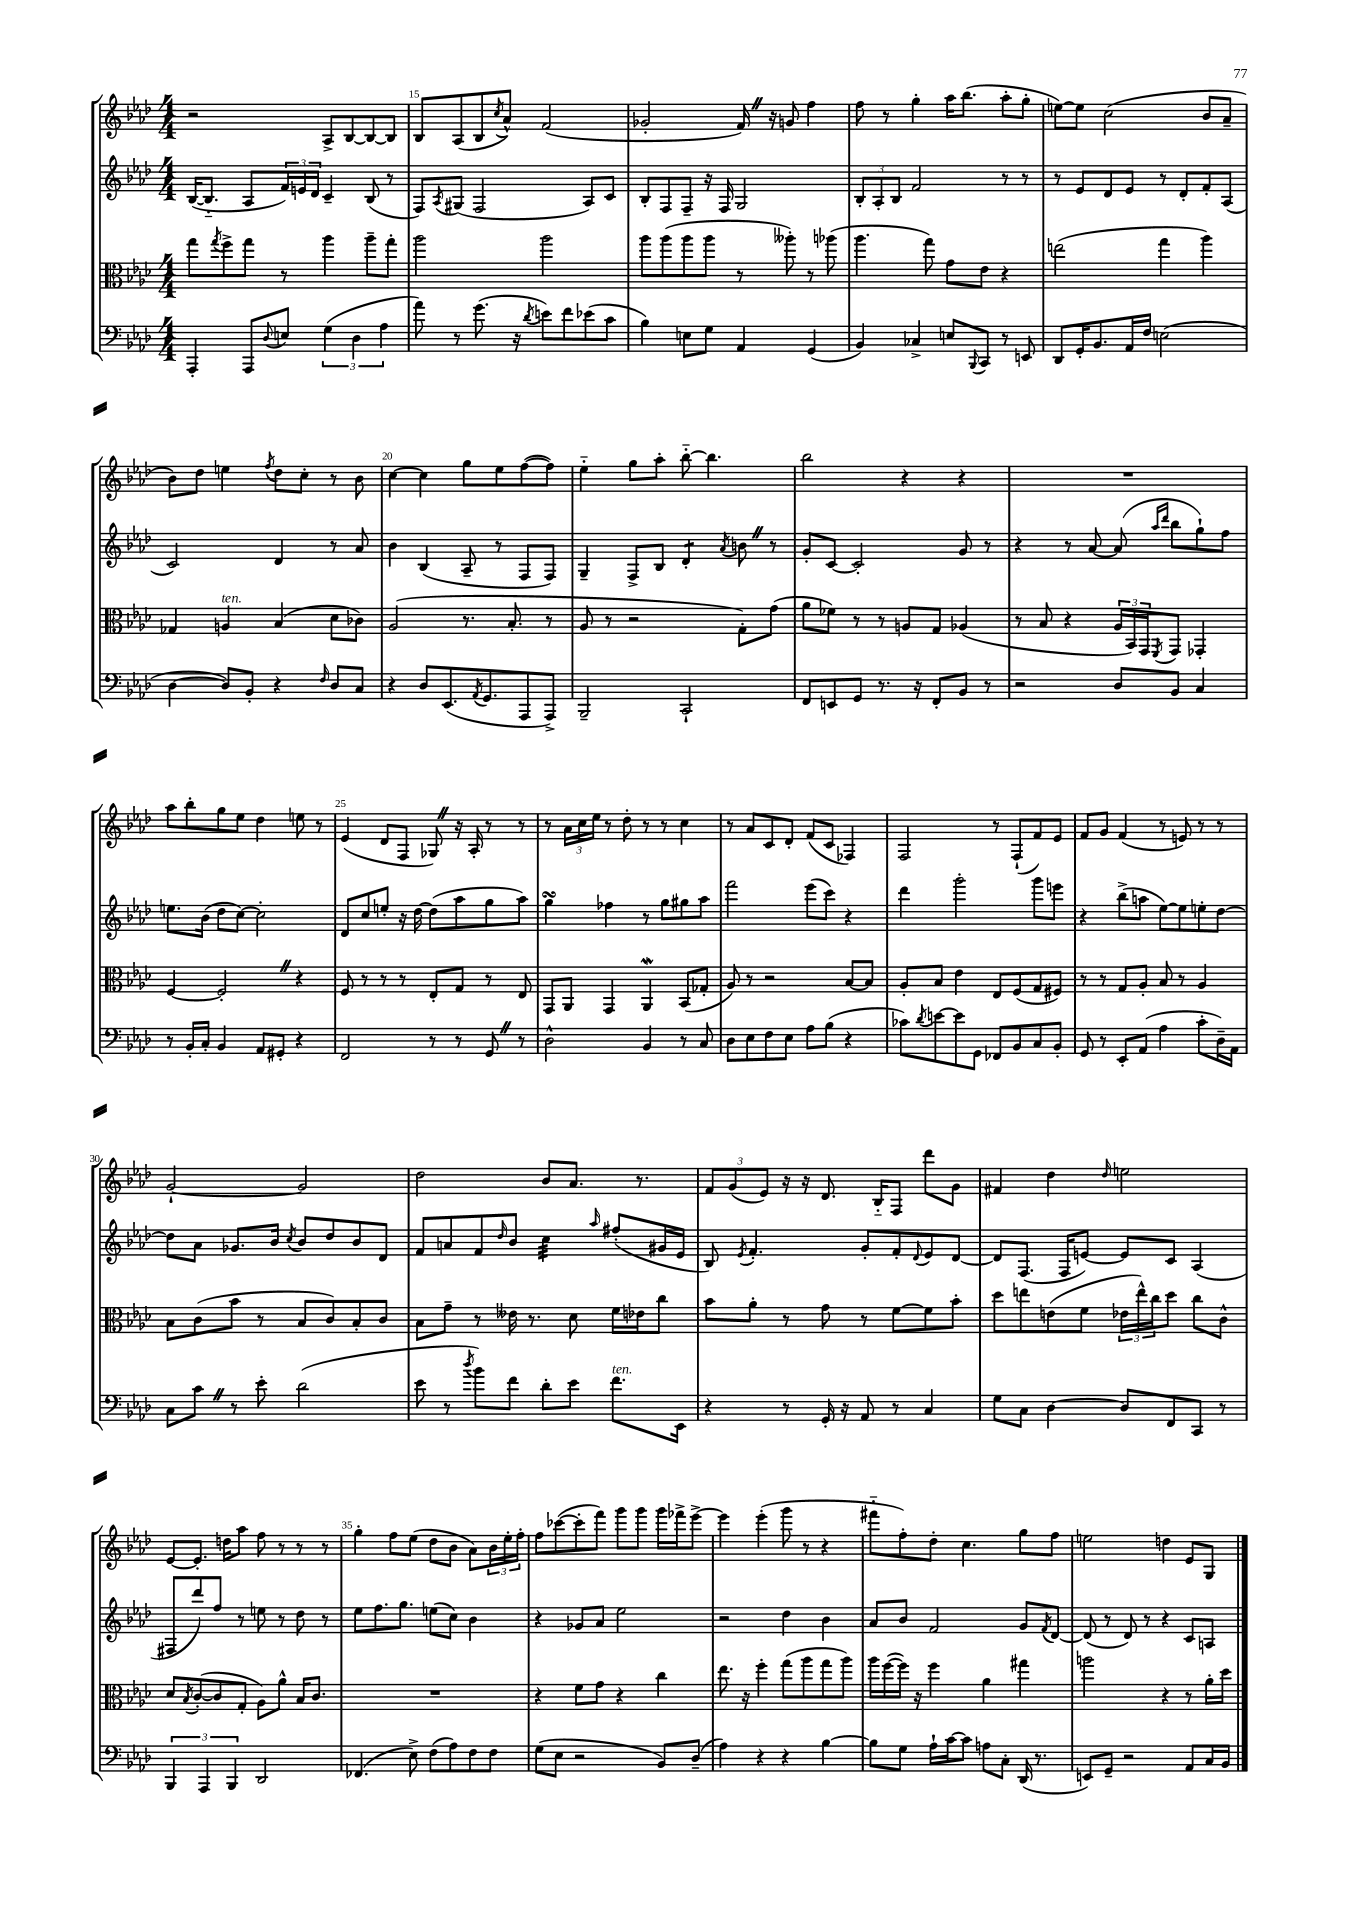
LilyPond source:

<<
\new StaffGroup <<
\new Staff = "s0" {
    \clef treble \key aes \major \numericTimeSignature \time 4/4
    r2 aes8-> bes8~ bes8~ bes8 |
    bes8 aes8( bes8 \acciaccatura { c''8 } aes'8-^) f'2( |
    ges'2-. f'16) \once \override BreathingSign.text = \markup { \musicglyph "scripts.caesura.straight" } \breathe r16 g'8 f''4 |
    f''8 r8 g''4-. aes''16 bes''8.( aes''8-. g''8-. |
    e''8~) e''8 c''2( bes'8 aes'8-- |
    bes'8) des''8 e''4 \acciaccatura { f''8 } des''8 c''8-. r8 bes'8 |
    c''4~ c''4 g''8 ees''8 f''8~( f''8) |
    ees''4-_ g''8 aes''8-. bes''8~-_ bes''4. |
    bes''2 r4 r4 |
    R1 |
    aes''8 bes''8-. g''8 ees''8 des''4 e''8 r8 |
    ees'4( des'8 f8 ges8) \once \override BreathingSign.text = \markup { \musicglyph "scripts.caesura.straight" } \breathe r16 aes16-. r8 r8 |
    r8 \tuplet 3/2 { aes'16 c''16 ees''16 } r8 des''8-. r8 r8 c''4 |
    r8 aes'8 c'8 des'8-. f'8( c'8 fes4) |
    f2 r8 f8-!( f'8) ees'8 |
    f'8 g'8 f'4( r8 e'8) r8 r8 |
    g'2~-! g'2 |
    des''2 bes'8 aes'8. r8. |
    \tuplet 3/2 { f'8 g'8( ees'8) } r16 r16 des'8. bes16-_ f8 des'''8 g'8 |
    fis'4 des''4 \grace { des''16 } e''2 |
    ees'8~ ees'8.-. d''16 aes''8 f''8 r8 r8 r8 |
    g''4-. f''8 ees''8( des''8 bes'8 aes'8) \tuplet 3/2 { bes'16 ees''16-. f''16-. } |
    f''8 ces'''8~( ces'''8-. f'''8) g'''8 g'''8 g'''16 fes'''16-> ees'''8~-> |
    ees'''4 ees'''4-.( g'''8 r8 r4 |
    fis'''8-_ f''8-.) des''8-. c''4. g''8 f''8 |
    e''2 d''4 ees'8 g8 \bar "|." |
}
\new Staff = "s1" {
    \clef treble \key aes \major \numericTimeSignature \time 4/4
    bes16~( bes8.-_ aes8 \tuplet 3/2 { f'16) e'16 des'16 } c'4-- bes8( r8 |
    f8) \acciaccatura { aes8 } gis8( f2 aes8) c'8 |
    bes8-. f8 f8-- r16 f16 g2 |
    \tuplet 3/2 { bes8-. aes8-. bes8 } f'2 r8 r8 |
    r8 ees'8 des'8 ees'8 r8 des'8-. f'8-. aes8( |
    c'2) des'4 r8 aes'8 |
    bes'4 bes4( aes8-- r8 f8 f8) |
    g4-- f8-> bes8 des'4:8-. \acciaccatura { aes'8 } b'8 \once \override BreathingSign.text = \markup { \musicglyph "scripts.caesura.straight" } \breathe r8 |
    g'8-. c'8~ c'2-. g'8 r8 |
    r4 r8 aes'8~ aes'8( \grace { aes''16 des'''16 } bes''8 g''8-!) f''8 |
    e''8. bes'16( des''8 c''8~) c''2-. |
    des'8 c''8 e''8-. r16 des''16~ des''8( aes''8 g''8 aes''8) |
    g''4\turn fes''4 r8 g''8 gis''8 aes''8 |
    f'''2 ees'''8( c'''8) r4 |
    des'''4 g'''2-. g'''8 e'''8 |
    r4 bes''8->( a''8 ees''8~) ees''8 e''8-. des''8~ |
    des''8 aes'8 ges'8. bes'16 \acciaccatura { c''8 } bes'8 des''8 bes'8 des'8 |
    f'8 a'8 f'8 \grace { des''16 } bes'8 c''4:32 \grace { aes''16 } fis''8-.( gis'16 ees'16 |
    bes8) \acciaccatura { ees'8 } f'4.-. g'8-. f'8-. \appoggiatura { des'8 } ees'8 des'8~ |
    des'8 f8.( f16 e'8~) e'8 c'8 aes4( |
    fis8 des'''8) f''8 r8 e''8 r8 des''8 r8 |
    ees''8 f''8. g''8. e''8( c''8) bes'4 |
    r4 ges'8 aes'8 ees''2 |
    r2 des''4 bes'4 |
    aes'8 bes'8 f'2 g'8 \acciaccatura { f'8 } des'8~ |
    des'8( r8 des'8) r8 r4 c'8 a8 \bar "|." |
}
\new Staff = "s2" {
    \clef alto \key aes \major \numericTimeSignature \time 4/4
    g''8 \acciaccatura { g''8 } f''8-> g''8 r8 aes''4 aes''8-- g''8-. |
    aes''2 aes''2 |
    aes''8 aes''8( aes''8 aes''8 r8 aeses''8-.) r8 aes''8( |
    aes''4. g''8) g'8 ees'8 r4 |
    e''2( g''4 aes''4) |
    ges4 a4^\markup { \italic "ten." } bes4( des'8 ces'8) |
    aes2( r8. bes8.-. r8 |
    aes8 r8 r2 g8-.) g'8( |
    aes'8 fes'8) r8 r8 a8 g8 aes4( |
    r8 bes8 r4 \tuplet 3/2 { aes16 bes,16) g,16 } \acciaccatura { f,8 } g,8 ges,4-. |
    f4~ f2-. \once \override BreathingSign.text = \markup { \musicglyph "scripts.caesura.straight" } \breathe r4 |
    f8 r8 r8 r8 ees8-. g8 r8 ees8 |
    g,8 aes,8 g,4 aes,4\mordent bes,8( ges8-. |
    aes8) r8 r2 bes8~ bes8 |
    aes8-. bes8 ees'4 ees8 f8( g8 fis8) |
    r8 r8 g8 aes8-. bes8 r8 aes4 |
    bes8 c'8( bes'8 r8 bes8 c'8) bes8-. c'8 |
    bes8 g'8-- r8 eeses'16 r8. des'8 f'16 ees'16 c''8 |
    bes'8 aes'8-. r8 g'8 r8 f'8~ f'8 bes'8-. |
    des''8 e''8 e'8( f'8 \tuplet 3/2 { ees'16 e''16-^) c''16 } des''8 c''8 c'8-^ |
    des'8 \acciaccatura { bes8 } c'8~-.( c'8 g8-. aes8) aes'8-^ bes16 c'8. |
    R1 |
    r4 f'8 g'8 r4 c''4 |
    ees''8. r16 f''4-. g''8( aes''8 g''8 aes''8) |
    aes''16 f''16~( f''16) r16 f''4 aes'4 gis''4 |
    a''2 r4 r8 aes'16-. des''16 \bar "|." |
}
\new Staff = "s3" {
    \clef bass \key aes \major \numericTimeSignature \time 4/4
    aes,,4-. aes,,8 \appoggiatura { des8 } e8 \tuplet 3/2 { g4( des4 aes4 } |
    aes'8) r8 g'8.( r16 \acciaccatura { des'8 } e'8) f'8 ees'8( c'8 |
    bes4) e8 g8 aes,4 g,4( |
    bes,4) ces4-> e8 \appoggiatura { bes,,8 } c,8 r8 e,8 |
    des,8 g,16-. bes,8. aes,16 f16 e2( |
    des4~ des8) bes,8-. r4 \grace { f16 } des8 c8 |
    r4 des8 ees,8.( \acciaccatura { aes,8 } g,8. aes,,8 aes,,8->) |
    bes,,2-- c,2-! |
    f,8 e,8 g,8 r8. r16 f,8-. bes,8 r8 |
    r2 des8 bes,8 c4 |
    r8 bes,16-. c16-. bes,4 aes,8 gis,8-. r4 |
    f,2 r8 r8 g,8 \once \override BreathingSign.text = \markup { \musicglyph "scripts.caesura.straight" } \breathe r8 |
    des2-^ bes,4 r8 c8 |
    des8 ees8 f8 ees8 aes8 bes8( r4 |
    ces'8) \acciaccatura { des'8 } e'8~ e'8 g,8 fes,8 bes,8 c8 bes,8-. |
    g,8 r8 ees,8-. aes,8( aes4 c'8-. des16--) aes,16 |
    c8 c'8 \once \override BreathingSign.text = \markup { \musicglyph "scripts.caesura.straight" } \breathe r8 ees'8-. des'2( |
    ees'8 r8 \acciaccatura { des''8 } bes'8) f'8 des'8-. ees'8 f'8.^\markup { \italic "ten." } ees,16 |
    r4 r8 g,16-. r16 aes,8 r8 c4 |
    g8 c8 des4~ des8 f,8 c,8 r8 |
    \tuplet 3/2 { bes,,4 aes,,4 bes,,4 } des,2 |
    fes,4.( ees8->) f8( aes8) f8 f8 |
    g8( ees8 r2 bes,8) des8--( |
    aes4) r4 r4 bes4~ |
    bes8 g8 aes16-! c'16~ c'8 a8 c8-. des,16( r8. |
    e,8) g,8-- r2 aes,8 c16 bes,16 \bar "|." |
}
>>
>>
\layout { \context { \Score currentBarNumber = #14 \override BarNumber.break-visibility = ##(#f #t #t) barNumberVisibility = #(every-nth-bar-number-visible 5) } }
